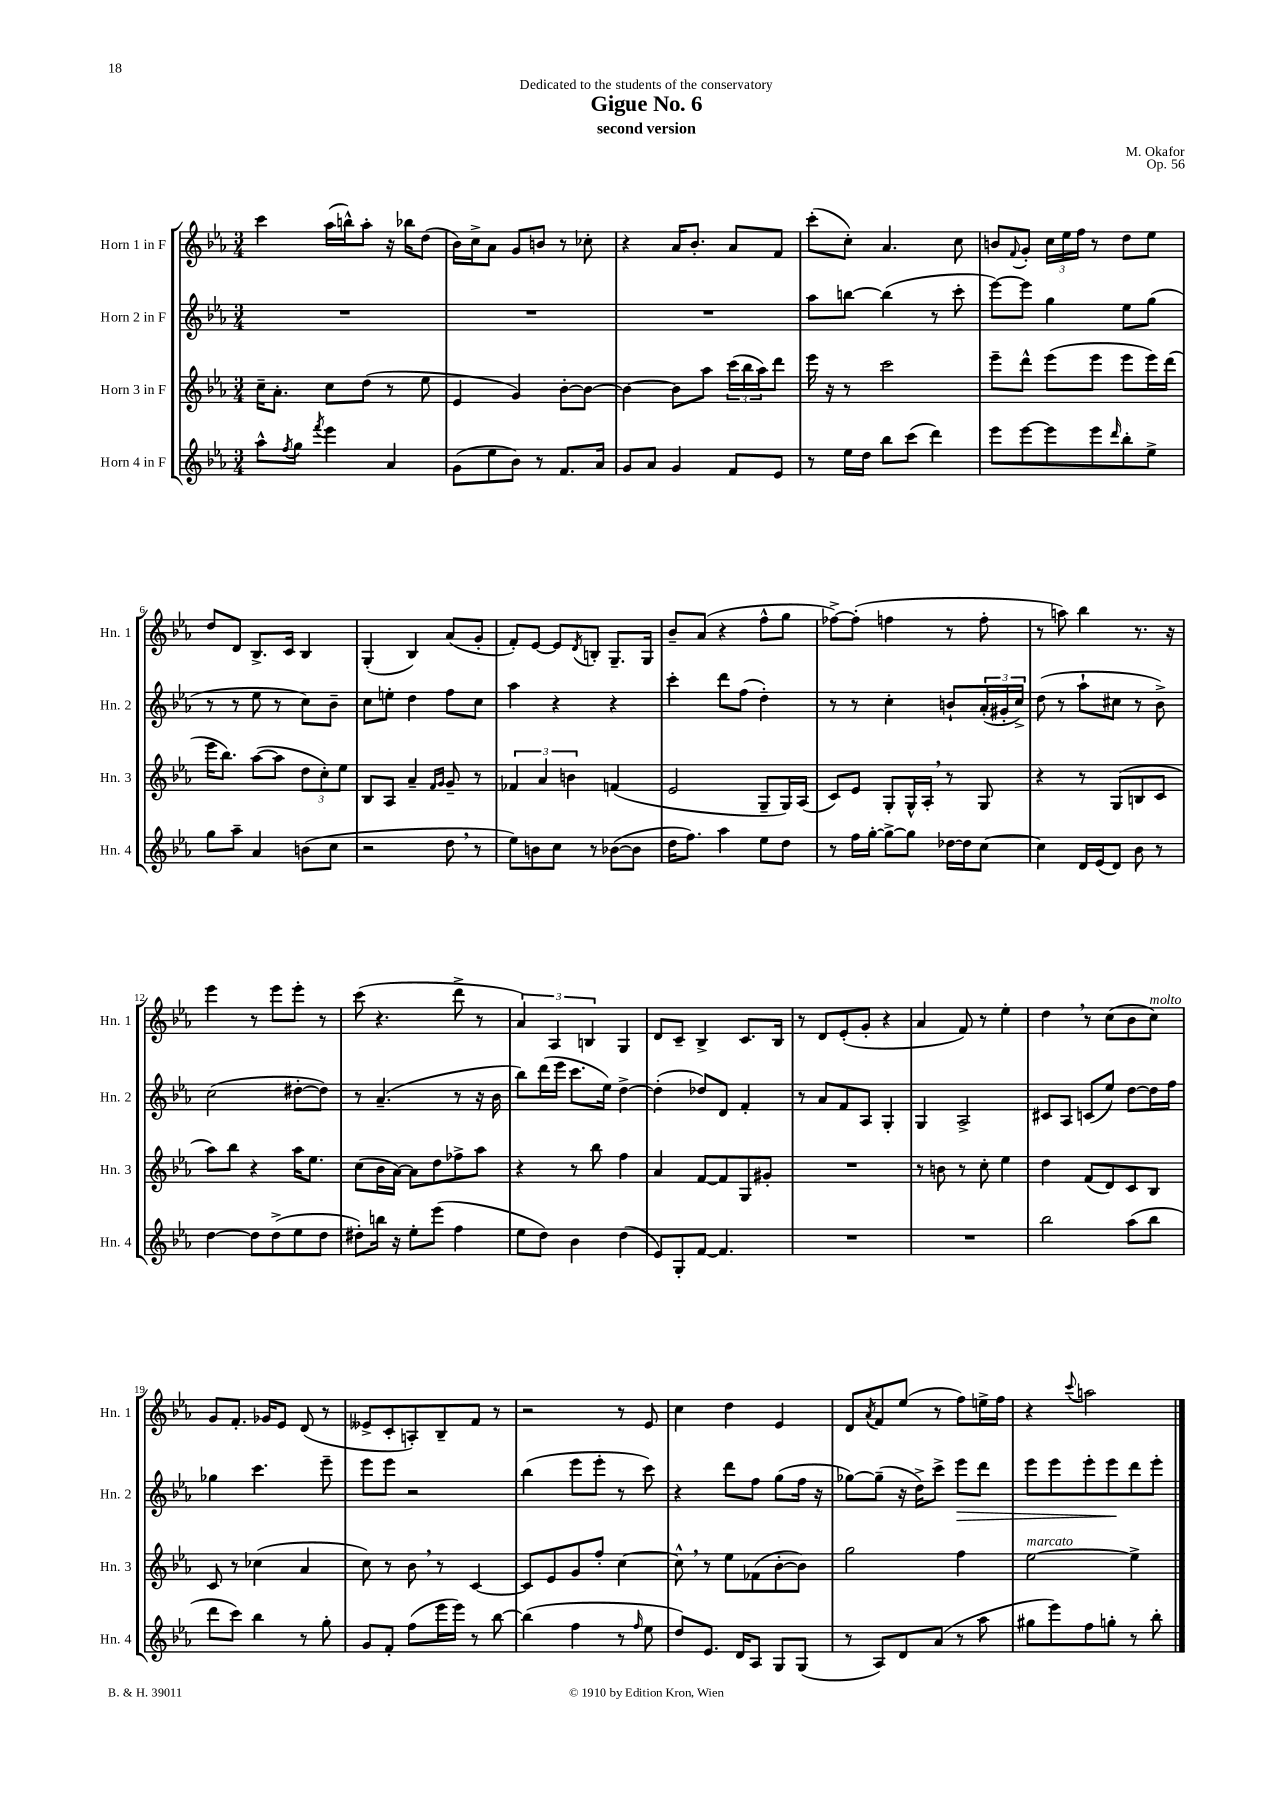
\header { title = "Gigue No. 6" composer = "M. Okafor" subtitle = "second version" dedication = "Dedicated to the students of the conservatory" opus = "Op. 56" }
<<
\new StaffGroup <<
\new Staff = "s0" \with { instrumentName = "Horn 1 in F" shortInstrumentName = "Hn. 1" } {
    \clef treble \key ees \major \numericTimeSignature \time 3/4
    c'''4 aes''16( b''16-^) aes''8-. r16 bes''16 d''8( |
    bes'16) c''16-> aes'8 g'8 b'8 r8 ces''8-. |
    r4 aes'16 bes'8.-. aes'8 f'8 |
    c'''8-.( c''8-.) aes'4. c''8 |
    b'8 \appoggiatura { f'8 } g'8-. \tuplet 3/2 { c''16 ees''16 f''16 } r8 d''8 ees''8 |
    d''8 d'8 bes8.-> c'16 bes4 |
    g4-.( bes4) aes'8( g'8-. |
    f'8-.) ees'8~ ees'8 \acciaccatura { d'8 } b8-. g8.-- g16 |
    bes'8-- aes'8( r4 f''8-^ g''8 |
    fes''8~->) fes''8-.( f''4 r8 f''8-. |
    r8 a''8) bes''4 r8. r16 |
    ees'''4 r8 ees'''8 ees'''8-. r8 |
    c'''8( r4. d'''8-> r8 |
    \tuplet 3/2 { aes'4) aes4 b4 } g4 |
    d'8 c'8-- bes4-> c'8. bes16 |
    r8 d'8 ees'8-.( g'8-. r4 |
    aes'4 f'8) r8 ees''4-. |
    d''4 \breathe r8 c''8( bes'8 c''8^\markup { \italic "molto" }) |
    g'8 f'8.-. ges'16 ees'8 d'8( r8 |
    eeses'8-> c'8-. a8-.) bes8-- f'8 r8 |
    r2 r8 ees'8 |
    c''4 d''4 ees'4 |
    d'8 \acciaccatura { aes'8 } f'8 ees''8( r8 f''8) e''16-> f''16 |
    r4 \appoggiatura { c'''8 } a''2 \bar "|." |
}
\new Staff = "s1" \with { instrumentName = "Horn 2 in F" shortInstrumentName = "Hn. 2" } {
    \clef treble \key ees \major \numericTimeSignature \time 3/4
    R2. |
    R2. |
    R2. |
    aes''8 b''8~ b''4( r8 c'''8-. |
    ees'''8~) ees'''8 g''4 ees''8 g''8( |
    r8 r8 ees''8 r8 c''8) bes'8-- |
    c''8 e''8-. d''4 f''8 c''8 |
    aes''4 r4 r4 |
    c'''4-. d'''8 f''8( d''4-.) |
    r8 r8 c''4-. b'8-! \tuplet 3/2 { aes'16-.( gis'16-. c''16->) } |
    d''8( r8 aes''8-! cis''8 r8 bes'8->) |
    c''2( dis''8~-. dis''8) |
    r8 aes'4.--( r8 r16 bes'16 |
    bes''8) d'''16( ees'''16 c'''8. ees''16) d''4~-> |
    d''4-.( des''8) d'8 f'4-. |
    r8 aes'8 f'8 aes8 g4-. |
    g4 aes2-> |
    cis'8 aes8 c'8( ees''8) d''8~ d''16 f''16 |
    ges''4 c'''4. ees'''8-- |
    ees'''8 ees'''8 r2 |
    bes''4( ees'''8 ees'''8-. r8 c'''8) |
    r4 d'''8 f''8 g''8( f''16 r16 |
    ges''8~) ges''8--( r16 d''16->) c'''8-> ees'''8\> d'''8 |
    ees'''8 ees'''8 ees'''8-. ees'''8\! d'''8 ees'''8-. \bar "|." |
}
\new Staff = "s2" \with { instrumentName = "Horn 3 in F" shortInstrumentName = "Hn. 3" } {
    \clef treble \key ees \major \numericTimeSignature \time 3/4
    c''16-- aes'8.-. c''8 d''8( r8 ees''8 |
    ees'4 g'4) bes'8~-. bes'8~ |
    bes'4~ bes'8 aes''8 \tuplet 3/2 { c'''16( bes''16 aes''16) } d'''8 |
    ees'''16 r16 r8 c'''2 |
    ees'''8-- d'''8-^ ees'''8( ees'''8 ees'''8 ees'''16) d'''16( |
    ees'''16 bes''8.) aes''8~( aes''8 \tuplet 3/2 { d''8 c''8-.) ees''8 } |
    bes8 aes8 aes'4-- \grace { f'16 g'16 } g'8-- r8 |
    \tuplet 3/2 { fes'4 aes'4 b'4 } f'4( |
    ees'2 g8-- g16) aes16( |
    c'8) ees'8 g8-. g16-^ aes16-. \breathe r8 g8 |
    r4 r8 g8( b8 c'8 |
    aes''8) bes''8 r4 aes''16 ees''8. |
    c''8( bes'16 aes'16~) aes'8 d''8 fes''8-> aes''8 |
    r4 r8 bes''8 f''4 |
    aes'4 f'8~ f'8 g8 gis'8-. |
    R2. |
    r8 b'8 r8 c''8-. ees''4 |
    d''4 f'8( d'8) c'8 bes8 |
    c'8 r8 ces''4( aes'4 |
    c''8) r8 bes'8 \breathe r8 c'4~ |
    c'8 ees'8 g'8 f''8-. c''4~ |
    c''8-^ \breathe r8 ees''8 fes'8( bes'8~-. bes'8) |
    g''2 f''4 |
    ees''2~^\markup { \italic "marcato" } ees''4-> \bar "|." |
}
\new Staff = "s3" \with { instrumentName = "Horn 4 in F" shortInstrumentName = "Hn. 4" } {
    \clef treble \key ees \major \numericTimeSignature \time 3/4
    aes''8-^ \acciaccatura { f''8 } g''8 \acciaccatura { f'''8 } ees'''4 aes'4 |
    g'8( ees''8 bes'8) r8 f'8. aes'16 |
    g'8 aes'8 g'4 f'8 ees'8 |
    r8 ees''16 d''16 bes''8 c'''8( d'''4) |
    ees'''8 ees'''8~ ees'''8 ees'''8 \grace { d'''16 } bes''8-. ees''8-> |
    g''8 aes''8-- aes'4 b'8( c''8 |
    r2 d''8 \breathe r8 |
    ees''8) b'8 c''8 r8 bes'8~( bes'8 |
    d''16 f''8.) aes''4 ees''8 d''8 |
    r8 f''16 g''16~-. g''8~-> g''8 des''16~ des''16 c''8~ |
    c''4 d'16 ees'16( d'8) bes'8 r8 |
    d''4~ d''8 d''8->( ees''8 d''8 |
    dis''8-.) b''16 r16 ees''8-. ees'''8( f''4 |
    ees''8 d''8) bes'4 d''4( |
    ees'8) g8-. f'8~ f'4. |
    R2. |
    R2. |
    bes''2 aes''8( bes''8 |
    d'''8 c'''8) bes''4 r8 g''8-. |
    g'8 f'8-. f''8( ees'''16 ees'''16) r8 bes''8~ |
    bes''4( f''4 r8 \grace { f''16 } ees''8 |
    d''8) ees'8. d'16 aes8 g8 g8( |
    r8 aes8) d'8 aes'8( r8 aes''8 |
    gis''8 ees'''8) f''8 g''8-. r8 bes''8-. \bar "|." |
}
>>
>>
